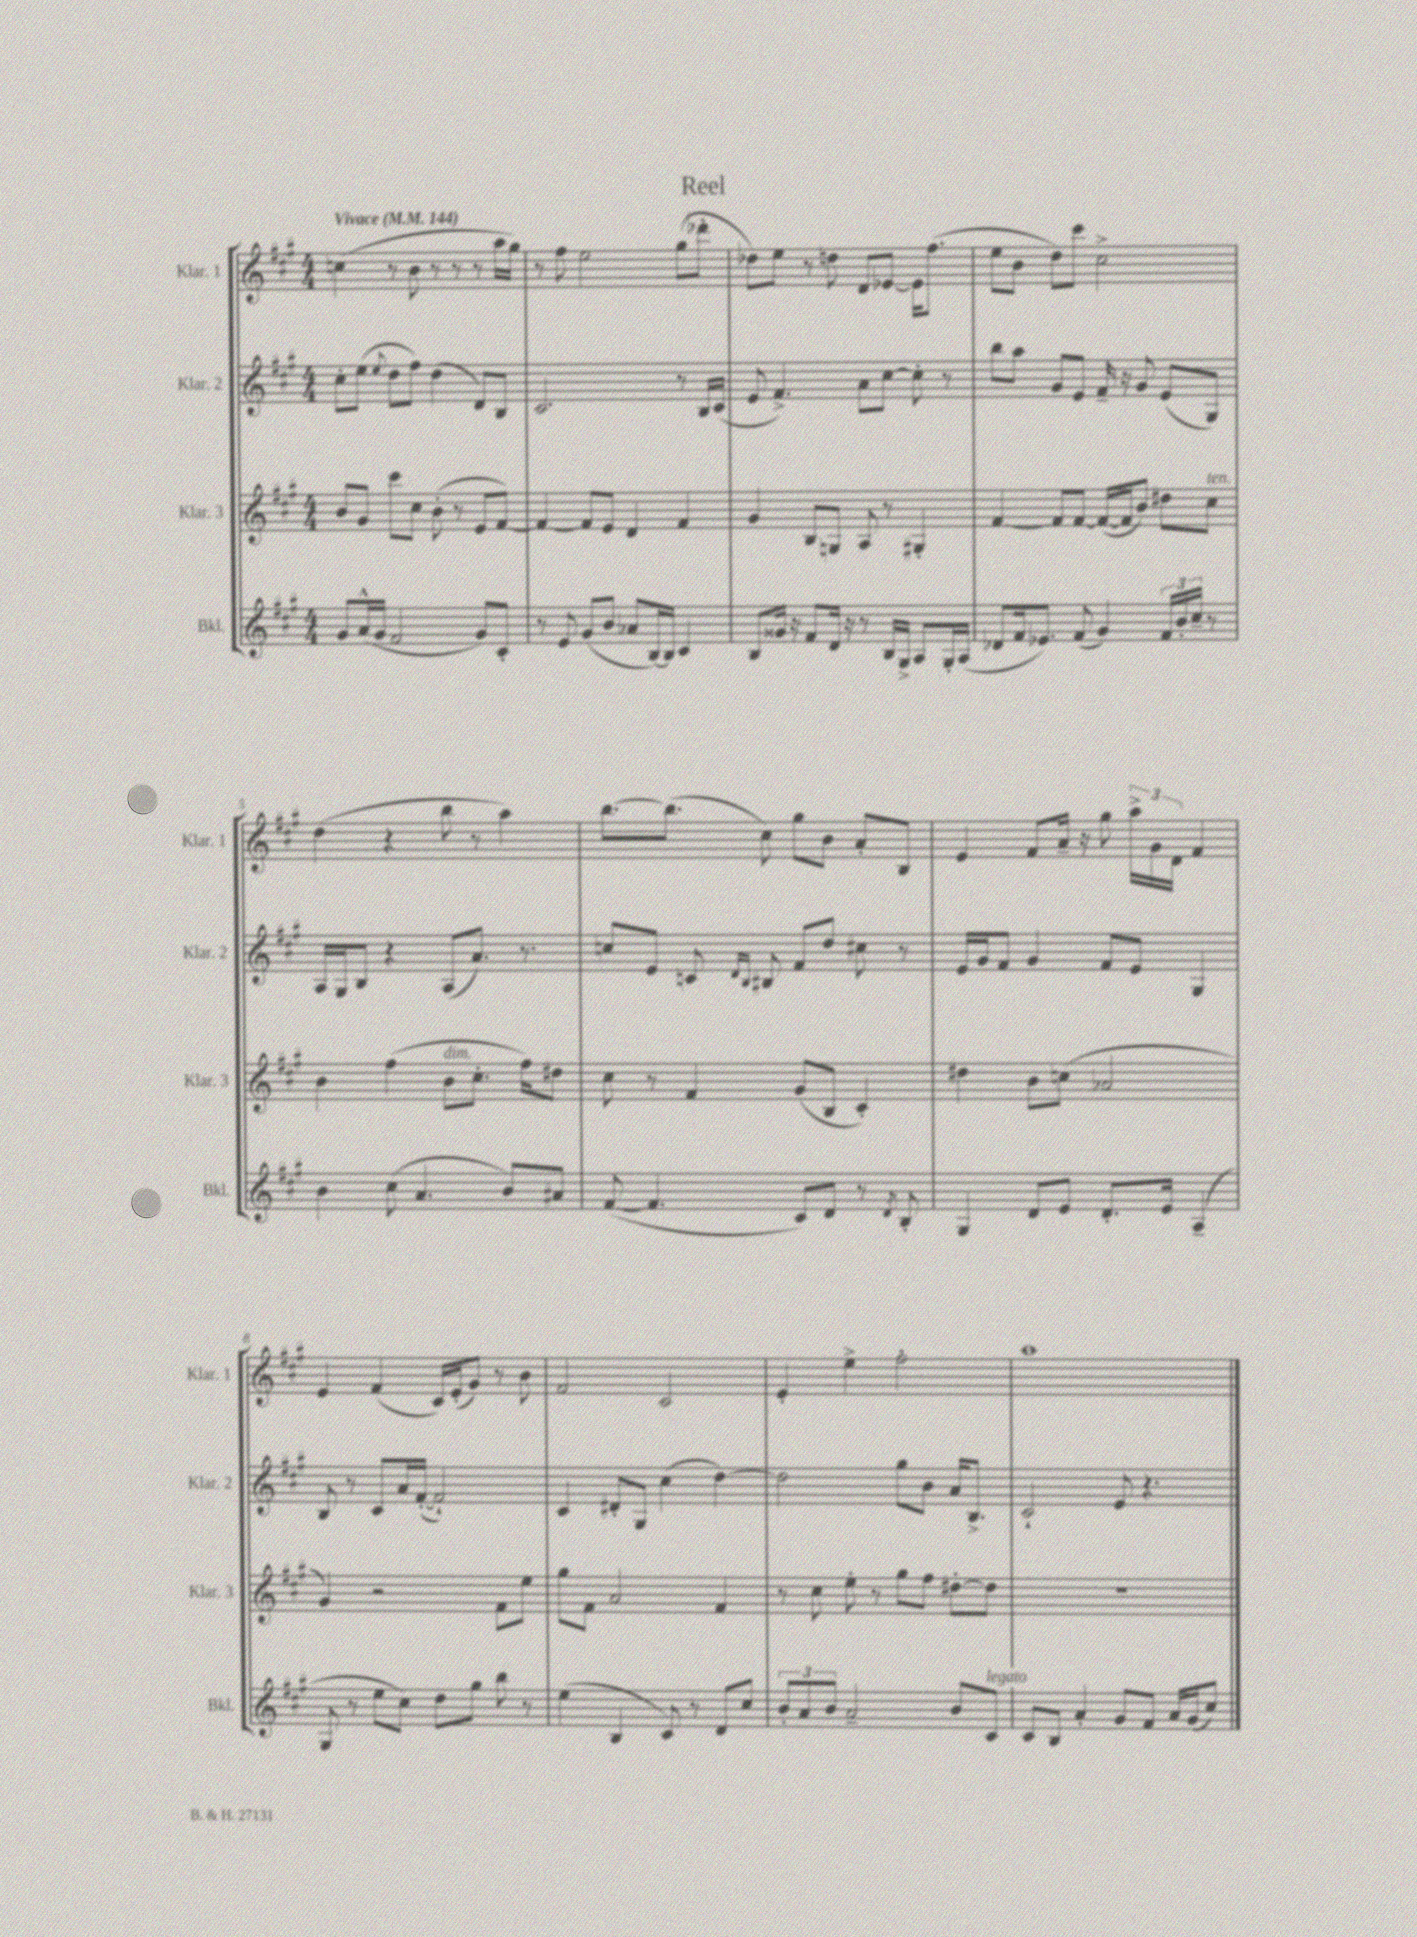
\header { title = "Reel" }
<<
\new StaffGroup <<
\new Staff = "s0" \with { instrumentName = "Klar. 1" shortInstrumentName = "Klar. 1" } {
    \clef treble \key a \major \numericTimeSignature \time 4/4 \tempo "Vivace" 4 = 144
    \autoBeamOff c''4( r8 b'8 r8 r8 r8 a''16[ gis''16]) |
    r8 fis''8 e''2 gis''8[( des'''8]-. |
    des''8[) e''8] r8 d''8 d'8[ ees'8]~ ees'16[ fis''8.]( |
    e''8[ b'8] d''8[) cis'''8] cis''2-> |
    d''4( r4 b''8 r8 a''4) |
    b''8.[~ b''8.]( cis''8) gis''8[ b'8] a'8[-. b8] |
    e'4 fis'8[ a'16]-- r16 gis''8 \tuplet 3/2 { a''16[-> gis'16 d'16] } fis'4 |
    e'4 fis'4( cis'16[) e'16-.( gis'8]) r8 b'8 |
    fis'2 cis'2 |
    e'4-. e''4-> fis''2-. |
    a''1 \bar "|." |
}
\new Staff = "s1" \with { instrumentName = "Klar. 2" shortInstrumentName = "Klar. 2" } {
    \clef treble \key a \major \numericTimeSignature \time 4/4
    \autoBeamOff cis''8[-. e''8]( \appoggiatura { e''8 } d''8[ fis''8]) d''4( d'8[) b8] |
    cis'2. r8 b16[ cis'16]( |
    e'8 fis'4.->) a'8[ cis''8]~ cis''8-. r8 |
    b''8[ a''8] gis'8[ e'8] fis'16-- r16 gis'8 e'8[( gis8]) |
    a16[ gis16 b8] r4 a8[( a'8.]) r8. |
    c''8[ e'8] c'8 \grace { d'16[ b16] } bis8 fis'8[ d''8] cis''8 r8 |
    e'16[ gis'16 fis'8] gis'4 fis'8[ e'8] gis4 |
    b8 r8 cis'8[ a'16 fis'16]~-.( fis'2-!) |
    cis'4 dis'8[-. gis8] cis''4( d''4~) |
    d''2 gis''8[ b'8] a'16[ b8.]-> |
    cis'2-! e'8 r4. \bar "|." |
}
\new Staff = "s2" \with { instrumentName = "Klar. 3" shortInstrumentName = "Klar. 3" } {
    \clef treble \key a \major \numericTimeSignature \time 4/4
    \autoBeamOff b'8[ gis'8] cis'''8[ cis''8] b'8-.( r8 e'8[ fis'8]~) |
    fis'4~ fis'8[ e'8] d'4 fis'4 |
    gis'4 b8[ g8] a8 r8 gis4-. |
    fis'4~ fis'8[ fis'8]~ fis'16[~( fis'16 b'8]) dis''8[ cis''8]^\markup { \italic "ten." } |
    b'4 fis''4( b'8[^\markup { \italic "dim." } cis''8.]-. fis''16[) dis''8] |
    cis''8 r8 fis'4 gis'8[( b8] cis'4-.) |
    dis''4 b'8[ c''8]( aes'2 |
    gis'4) r2 fis'8[ e''8] |
    gis''8[ fis'8] a'2 fis'4 |
    r8 cis''8 e''8-. r8 gis''8[ fis''8] dis''8[~-. dis''8] |
    R1 \bar "|." |
}
\new Staff = "s3" \with { instrumentName = "Bkl." shortInstrumentName = "Bkl." } {
    \clef treble \key a \major \numericTimeSignature \time 4/4
    \autoBeamOff gis'8[ a'16-^( gis'16] fis'2 gis'8[) cis'8]-. |
    r8 e'8 gis'8[( b'8] aes'8[ b16~) b16] cis'4 |
    b8[ gisis'16] r16 fis'8[ d'16] r16 r8 b16[ gis16]-> a8[ gis16-. a16]( |
    des'8[ fis'16 ees'8.]) fis'8( gis'4) \tuplet 3/2 { fis'16[ b'16-. cis''16]-- } r8 |
    b'4 cis''8( a'4. b'8[) ais'8] |
    fis'8~( fis'4. cis'8[) d'8] r8 \acciaccatura { d'8 } b8-. |
    gis4 d'8[ e'8] d'8.[-. e'16] a4--( |
    gis8 r8 e''8[ cis''8]) d''8[ gis''8] b''8 r8 |
    e''4( b4 cis'8) r8 d'8[ cis''8] |
    \tuplet 3/2 { b'8[-. a'8 b'8] } a'2-- b'8[ cis'8]^\markup { \italic "legato" } |
    cis'8[ b8] a'4-. gis'8[ fis'8] a'16[ gis'16( cis''8]) \bar "|." |
}
>>
>>
